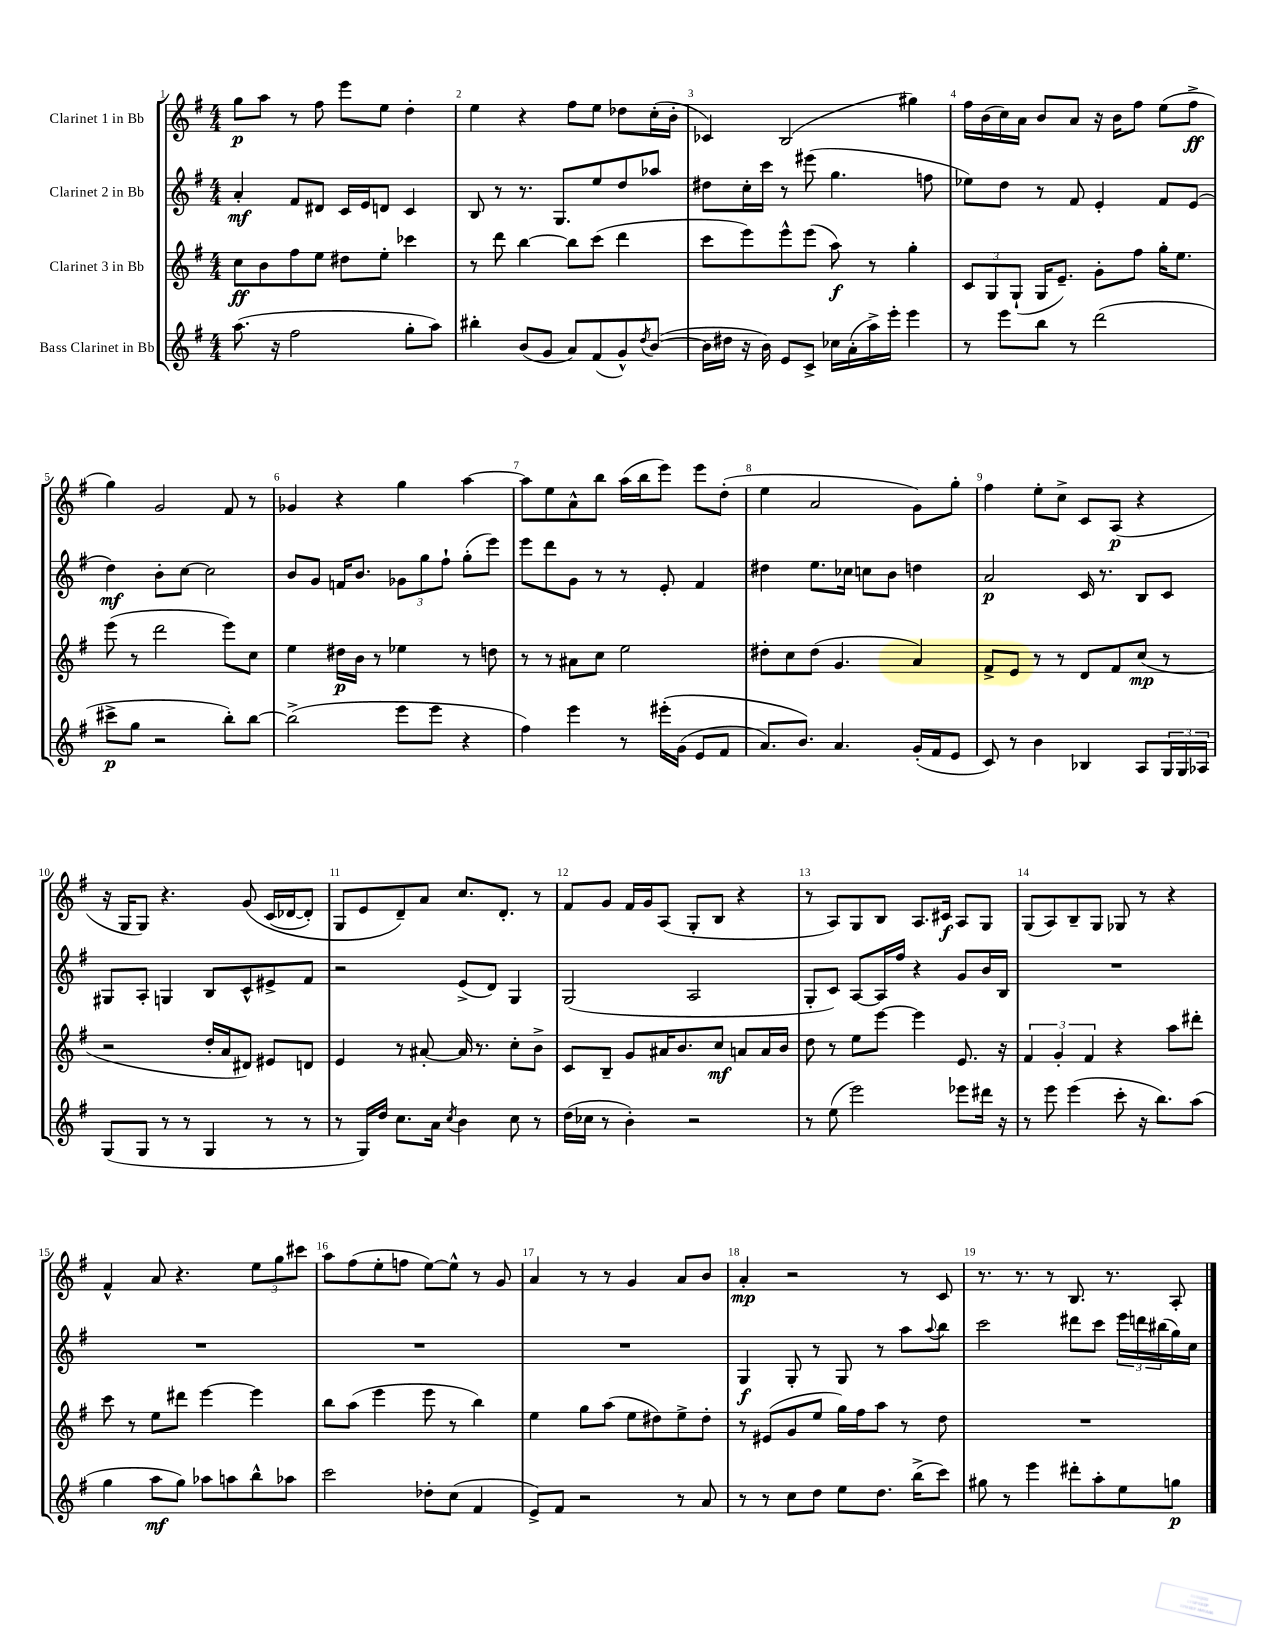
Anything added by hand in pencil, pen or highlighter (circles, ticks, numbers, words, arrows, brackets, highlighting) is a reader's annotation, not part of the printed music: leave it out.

**kern	**kern	**kern	**kern
*staff4	*staff3	*staff2	*staff1
*clefG2	*clefG2	*clefG2	*clefG2
*k[f#]	*k[f#]	*k[f#]	*k[f#]
*M4/4	*M4/4	*M4/4	*M4/4
(8.aa	8cc	4a'	8gg
.	8b	.	8aa
16r	.	.	.
2ff#	8ff#	8f#	8r
.	8ee	8d#	8ff#
.	8dd#	16c	8eee
.	.	16e	.
.	8ee'	8d	8ee
8gg'	4ccc-	4c	4dd'
8aa)	.	.	.
=	=	=	=
4bb#'	8r	8B	4ee
.	8ddd	8r	.
(8b	[4bb	8.r	4r
8g	.	.	.
.	.	8.G	.
8a)	8bb]	.	8ff#
(8f#	(8ccc	8ee	8ee
8g^^)	4ddd	8dd	8dd-
8qdd	.	.	.
([8b	.	8aa-	(16cc'
.	.	.	16b'
=	=	=	=
16b]	8ccc	8dd#	4c-)
16dd#	.	.	.
16r	8eee)	16cc'	.
16b)	.	16ccc	.
8e	8eee^^	8r	(2B
8c^	(8eee	(8eee#	.
16cc-	8aa)	4.gg	.
(16a'	.	.	.
16aa^)	8r	.	.
16eee'	.	.	.
4eee	4gg'	.	4gg#)
.	.	8ff	.
=	=	=	=
8r	12c	8ee-)	16ff#
.	.	.	(16b
.	12G	.	.
8eee	.	8dd	16cc)
.	(12G`	.	.
.	.	.	16a
8bb	16G	8r	8b
.	8.e~)	.	.
8r	.	8f#	8a
(2ddd	8g'	4e'	16r
.	.	.	16b
.	8ff#	.	8ff#
.	16gg'	8f#	(8ee
.	8.ee	.	.
.	.	(8e	8ff#^
=	=	=	=
8ccc#^	(8eee	4dd)	4gg)
8gg	8r	.	.
2r	2ddd	8b'	2g
.	.	[8cc	.
.	.	2cc]	.
8bb')	8eee)	.	8f#
[8bb	8cc	.	8r
=	=	=	=
(2bb^]	4ee	8b	4g-
.	.	8g	.
.	16dd#	16f	4r
.	16b	8.b	.
.	8r	.	.
8eee	4ee-	12g-	4gg
.	.	12gg	.
8eee	.	.	.
.	.	12ff#`	.
4r	8r	(8gg'	[4aa
.	8dd	8eee)	.
=	=	=	=
4ff#)	8r	8eee	8aa]
.	8r	8ddd	8ee
4eee	8a#	8g	8a^^
.	8cc	8r	8bb
8r	2ee	8r	(16aa
.	.	.	16bb
&(16eee#'	.	8e'	8eee)
(16g	.	.	.
8e	.	4f#	8eee
8f#	.	.	(8dd'
=	=	=	=
8.a)	8dd#'	4dd#	4ee
.	8cc	.	.
8.b&)	.	.	.
.	(8dd#	8.ee	2a
4.a	4.g	.	.
.	.	16cc-	.
.	.	8cc	.
.	.	8b	.
(16g'	4a)	4dd	8g)
16f#	.	.	.
8e	.	.	8gg'
=	=	=	=
8c)	8f#^	2a	4ff#
8r	8e	.	.
4b	8r	.	8ee'
.	8r	.	8cc^
4B-	8d	16c	8c
.	.	8.r	.
.	8f#	.	(8A
8A	(8cc	8B	4r
24G	8r	8c	.
24G	.	.	.
24A-	.	.	.
=	=	=	=
(8G	2r	8G#	16r
.	.	.	16G
8G	.	8A'	8G)
8r	.	4G	4.r
8r	.	.	.
4G	16dd'	8B	.
.	16a	.	.
.	8d#)	8c^^	&(8g
8r	8e#	8e#^	(16c
.	.	.	[16d-
8r	8d	8f#	8d-'])
=	=	=	=
8r	4e	2r	8G
16G)	.	.	8e
16dd	.	.	.
8.cc	8r	.	8d~&)
.	[8a#'	.	8a
16a	.	.	.
8qcc	.	.	.
4b	16a#]	(8e^	8.cc
.	8.r	.	.
.	.	8d)	.
.	.	.	8.d'
8cc	8cc'	4G	.
8r	8b^	.	8r
=	=	=	=
(16dd	8c	(2G	8f#
16cc-	.	.	.
8r	8B~	.	8g
4b')	8g	.	16f#
.	.	.	16g
.	16a#	.	(8A
.	8.b	.	.
2r	.	2A	8G'
.	8cc	.	8B
.	8a	.	4r
.	16a	.	.
.	16b	.	.
=	=	=	=
8r	8dd	8G'	8r
(8ee	8r	8c)	8A)
2eee)	8ee	[8A	8G
.	[8eee	16A]	8B
.	.	16ff#	.
.	4eee]	4r	8.A
.	.	.	16c#
8eee-	8.e	8g	8A
16ddd#	.	16b	8G
16r	16r	16B	.
=	=	=	=
8r	6f#	1r	(8G
8eee	.	.	8A)
.	6g'	.	.
(4eee	.	.	8B~
.	6f#	.	.
.	.	.	8G
8ccc'	4r	.	8G-
16r	.	.	8r
8.bb)	.	.	.
.	8aa	.	4r
(8aa	8ddd#'	.	.
=	=	=	=
4gg	8ccc	1r	4f#^^
.	8r	.	.
8aa	8ee	.	8a
8gg)	8ddd#	.	4.r
8aa-	[4eee	.	.
8aa	.	.	.
8bb^^	4eee]	.	12ee
.	.	.	12gg
8aa-	.	.	.
.	.	.	12ccc#
=	=	=	=
2ccc	8bb	1r	8aa
.	(8aa	.	(8ff#
.	4eee	.	8ee'
.	.	.	8ff
8dd-'	8eee	.	[8ee)
(8cc	8r	.	8ee^^]
4f#	4bb)	.	8r
.	.	.	8g
=	=	=	=
8e^)	4ee	1r	4a
8f#	.	.	.
2r	8gg	.	8r
.	(8aa	.	8r
.	8ee	.	4g
.	8dd#)	.	.
8r	8ee^	.	8a
8a	8dd#'	.	8b
=	=	=	=
8r	8r	4G	4a'
8r	(8e#	.	.
8cc	8g	8G'	2r
8dd	8ee	8r	.
8ee	16gg)	8G	.
.	16ff#	.	.
8.dd	8aa	8r	.
.	8r	8aa	8r
(16bb^	.	.	.
.	.	8qqaa	.
8ccc)	8dd	8bb	8c
=	=	=	=
8gg#	1r	2ccc	8.r
8r	.	.	.
.	.	.	8.r
4eee	.	.	.
.	.	.	8r
8ddd#'	.	8ddd#	8.B
8aa'	.	8ccc	.
.	.	.	8.r
8ee	.	24eee	.
.	.	24ddd	.
.	.	(24bb#	.
8gg	.	16gg)	8A'
.	.	16cc	.
==	==	==	==
*-	*-	*-	*-
